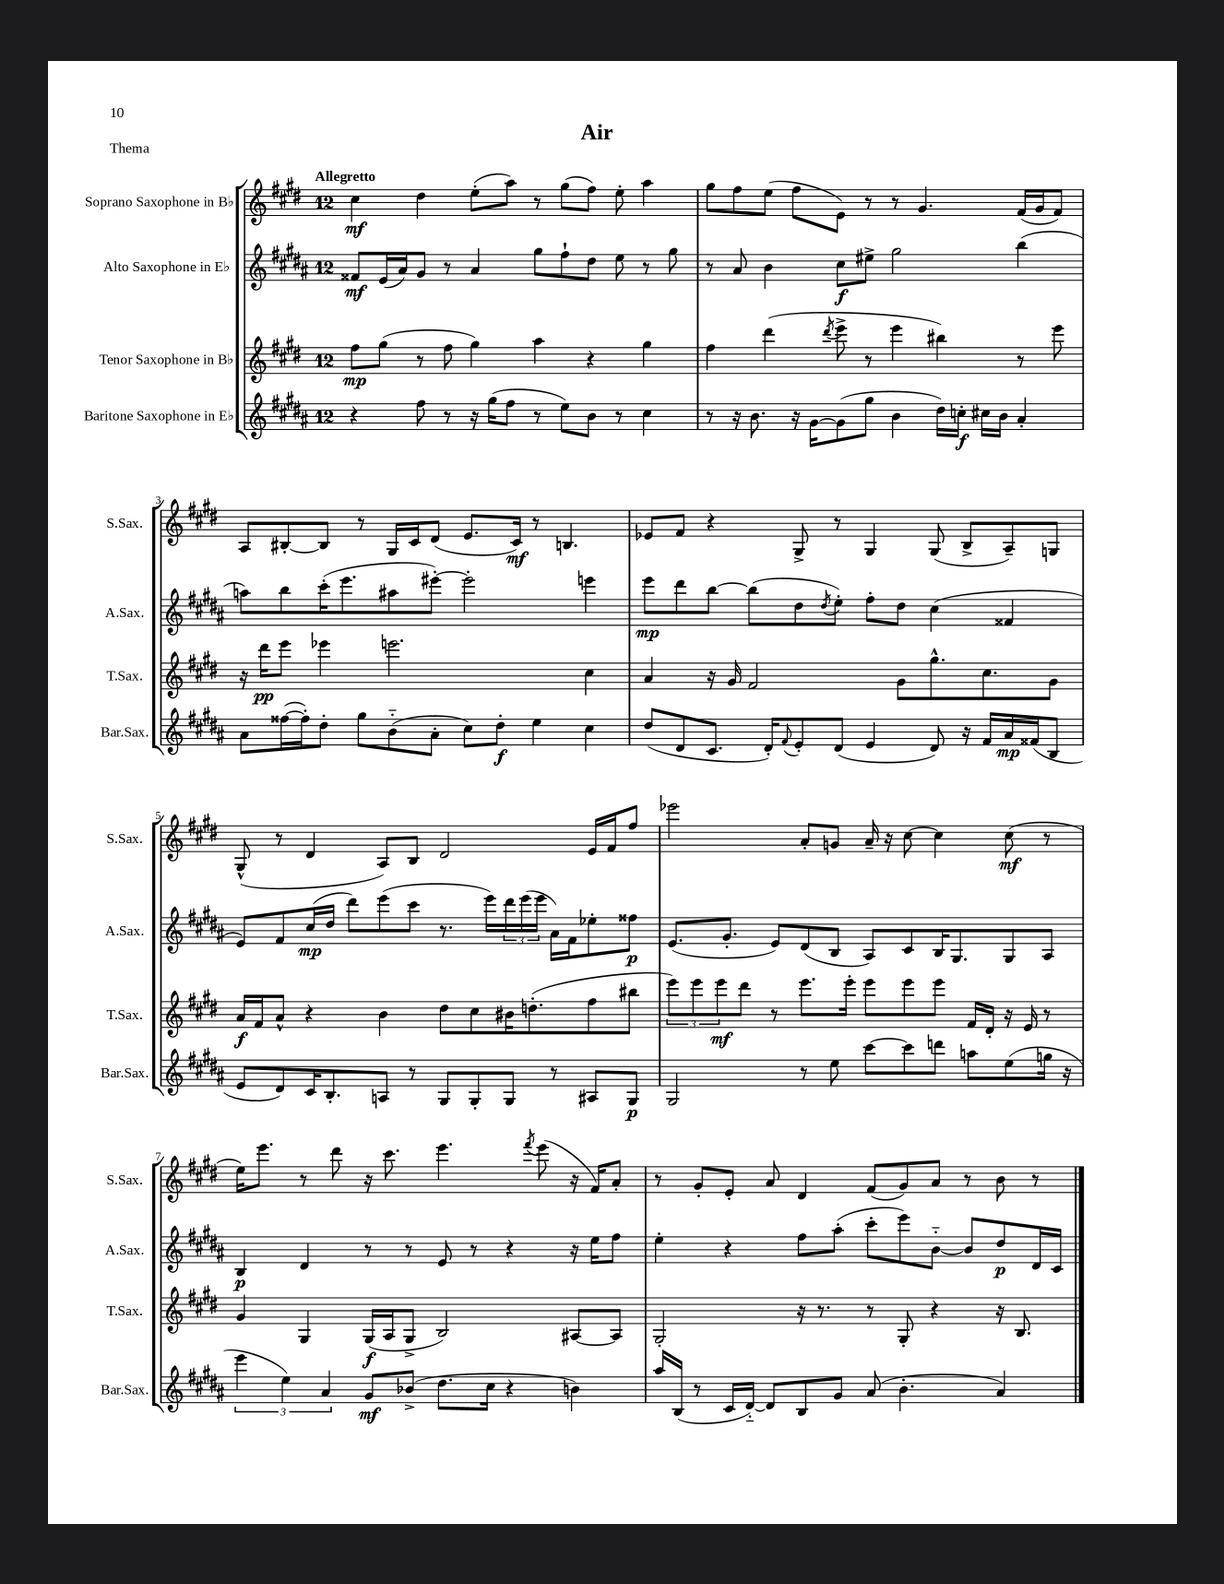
\header { title = "Air" piece = "Thema" }
<<
\new StaffGroup <<
\new Staff = "s0" \with { instrumentName = "Soprano Saxophone in Bb" shortInstrumentName = "S.Sax." } {
    \clef treble \key e \major \once \override Staff.TimeSignature.style = #'single-digit \time 12/8 \tempo "Allegretto"
    cis''4\mf dis''4 e''8-.( a''8) r8 gis''8( fis''8) e''8-. a''4 |
    gis''8 fis''8 e''8( fis''8 e'8) r8 r8 gis'4. fis'16( gis'16 fis'8) |
    a8 bis8~-. bis8 r8 gis16 cis'16 dis'8( e'8. cis'16\mf) r8 b4. |
    ees'8 fis'8 r4 gis8-> r8 gis4 gis8( b8-> a8--) g8 |
    gis8-^( r8 dis'4 a8) b8 dis'2 e'16 fis'16 fis''8 |
    ees'''2 a'8-. g'8 a'16-- r16 cis''8~ cis''4 cis''8\mf( r8 |
    e''16) e'''8. r8 dis'''8 r16 cis'''8. e'''4. \acciaccatura { fis'''8 } e'''8( r16 fis'16) a'8-. |
    r8 gis'8-. e'8-. a'8 dis'4 fis'8( gis'8) a'8 r8 b'8 r8 \bar "|." |
}
\new Staff = "s1" \with { instrumentName = "Alto Saxophone in Eb" shortInstrumentName = "A.Sax." } {
    \clef treble \key b \major \once \override Staff.TimeSignature.style = #'single-digit \time 12/8
    fisis'8\mf e'16( ais'16) gis'8 r8 ais'4 gis''8 fis''8-! dis''8 e''8 r8 gis''8 |
    r8 ais'8 b'4 cis''8\f eis''8-> gis''2 b''4( |
    a''8) b''8 cis'''16-.( e'''8. ais''8 eis'''8~-.) eis'''2-. e'''4 |
    e'''8\mp dis'''8 b''8~ b''8( dis''8 \acciaccatura { dis''8 } e''8-.) fis''8-. dis''8 cis''4( fisis'4 |
    e'8) fis'8 cis''16\mp( dis''16 dis'''8) e'''8( cis'''8 r8. e'''16) \tuplet 3/2 { dis'''16 e'''16( e'''16 } ais'16) fis'16 ees''8-. fisis''8\p |
    e'8.( gis'8.-. e'8) dis'8( b8 ais8) cis'8 b16 gis8. gis8 ais8 |
    b4\p dis'4 r8 r8 e'8 r8 r4 r16 e''16 fis''8 |
    e''4-. r4 fis''8 ais''8-.( cis'''8-. e'''8) b'8~-_ b'8 dis''8\p dis'16 cis'16 \bar "|." |
}
\new Staff = "s2" \with { instrumentName = "Tenor Saxophone in Bb" shortInstrumentName = "T.Sax." } {
    \clef treble \key e \major \once \override Staff.TimeSignature.style = #'single-digit \time 12/8
    fis''8\mp gis''8( r8 fis''8 gis''4) a''4 r4 gis''4 |
    fis''4 dis'''4( \acciaccatura { dis'''8 } e'''8-> r8 e'''4 bis''4) r8 e'''8 |
    r16 dis'''16\pp e'''8 ees'''4 e'''2. cis''4 |
    a'4 r16 gis'16 fis'2 gis'8 gis''8.-^ cis''8. gis'8 |
    a'16\f fis'16 a'8-^ r4 b'4 dis''8 cis''8 bis'16 d''8.-.( fis''8 bis''8 |
    \tuplet 3/2 { e'''8) e'''8 e'''8\mf } dis'''8 r8 e'''8. e'''16-. e'''8 e'''8 e'''8 fis'16 dis'16-. r16 e'16 r8 |
    gis'4 gis4 gis16\f( a16 gis8-> b2) ais8~ ais8 |
    gis2-. r16 r8. r8 gis8-. r4 r16 b8. \bar "|." |
}
\new Staff = "s3" \with { instrumentName = "Baritone Saxophone in Eb" shortInstrumentName = "Bar.Sax." } {
    \clef treble \key b \major \once \override Staff.TimeSignature.style = #'single-digit \time 12/8
    r4 fis''8 r8 r16 gis''16( fis''8 r8 e''8) b'8 r8 cis''4 |
    r8 r16 b'8. r16 gis'16~ gis'8( gis''8 b'4 dis''16) c''16-.\f cis''16 b'16 ais'4-. |
    ais'8 fisis''16~( fisis''16-.) dis''8-. gis''8 b'8-_( ais'8-. cis''8) dis''8-.\f e''4 cis''4 |
    dis''8( dis'8 cis'8. dis'16-.) \appoggiatura { fis'8 } e'8-. dis'8( e'4 dis'8) r16 fis'16 ais'16\mp fisis'16( b8 |
    e'8 dis'8) cis'16 b8.-. a8 r8 gis8 gis8-. gis8 r8 ais8 gis8\p |
    gis2 r8 e''8 cis'''8~ cis'''8 d'''8 a''8 e''8( g''16 r16 |
    \tuplet 3/2 { e'''4 e''4) ais'4 } gis'8\mf bes'8->( dis''8. cis''16 r4 b'4) |
    ais''16 b16( r8 cis'16 dis'16~-_) dis'8 b8 gis'8 ais'8( b'4.-. ais'4) \bar "|." |
}
>>
>>
